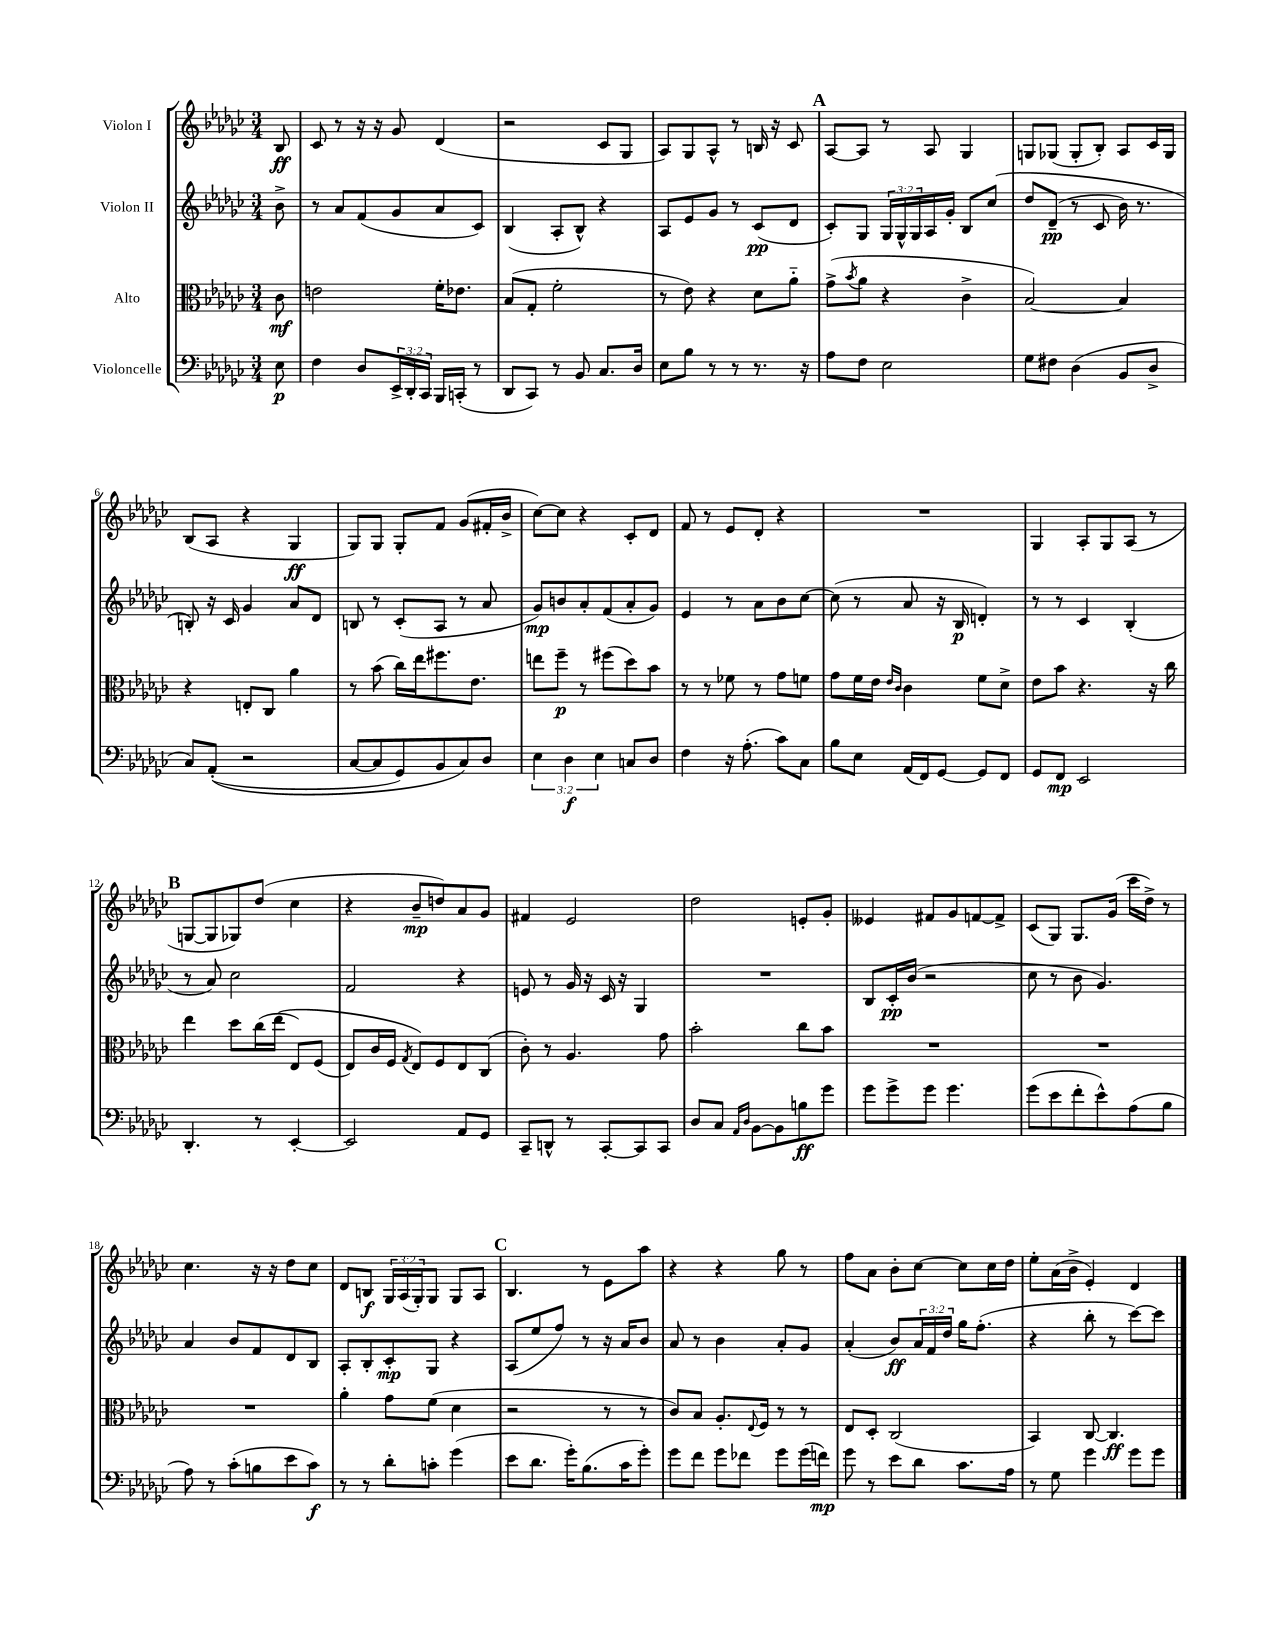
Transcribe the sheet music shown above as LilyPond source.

<<
\new StaffGroup <<
\new Staff = "s0" \with { instrumentName = "Violon I" } {
    \clef treble \key ges \major \numericTimeSignature \time 3/4 \override Staff.TupletNumber.text = #tuplet-number::calc-fraction-text \partial 8
    bes8\ff |
    ces'8 r8 r16 r16 ges'8 des'4( |
    r2 ces'8 ges8 |
    aes8) ges8 aes8-^ r8 b16 r16 ces'8 |
    \mark \markup { \bold "A" } aes8~ aes8 r8 aes8 ges4 |
    g8 ges8( ges8-. bes8-.) aes8 ces'16 ges16 |
    bes8( aes8 r4 ges4\ff |
    ges8) ges8 ges8-. f'8 ges'8( fis'16-. bes'16-> |
    ces''8~) ces''8 r4 ces'8-. des'8 |
    f'8 r8 ees'8 des'8-. r4 |
    R2. |
    ges4 aes8-. ges8 aes8( r8 |
    \mark \markup { \bold "B" } g8~ g8 ges8) des''8( ces''4 |
    r4 bes'8--\mp d''8) aes'8 ges'8 |
    fis'4 ees'2 |
    des''2 e'8-. ges'8-. |
    eeses'4 fis'8 ges'8 f'8~ f'8-> |
    ces'8( ges8) ges8. ges'16( ces'''16 des''16->) r8 |
    ces''4. r16 r16 des''8 ces''8 |
    des'8 b8\f \tuplet 3/2 { ges16 aes16( ges16-.) } ges8 ges8 aes8 |
    \mark \markup { \bold "C" } bes4. r8 ees'8 aes''8 |
    r4 r4 ges''8 r8 |
    f''8 aes'8 bes'8-. ces''8~ ces''8 ces''16 des''16 |
    ees''8-. aes'16( bes'16-> ees'4-.) des'4 \bar "|." |
}
\new Staff = "s1" \with { instrumentName = "Violon II" } {
    \clef treble \key ges \major \numericTimeSignature \time 3/4 \override Staff.TupletNumber.text = #tuplet-number::calc-fraction-text \partial 8
    bes'8-> |
    r8 aes'8 f'8( ges'8 aes'8 ces'8) |
    bes4( aes8-. bes8-^) r4 |
    aes8 ees'8 ges'8 r8 ces'8\pp( des'8 |
    \mark \markup { \bold "A" } ces'8-.) ges8 \tuplet 3/2 { ges16 ges16-^ ges16 } aes16 ges'16-. bes8 ces''8\( |
    des''8 des'8--\pp( r8 ces'8 bes'16) r8. |
    b8-.\) r16 ces'16 ges'4 aes'8 des'8 |
    b8 r8 ces'8-.( aes8 r8 aes'8 |
    ges'8\mp) b'8 aes'8-. f'8( aes'8-. ges'8) |
    ees'4 r8 aes'8 bes'8 ces''8~ |
    ces''8( r8 aes'8 r16 bes16\p d'4-.) |
    r8 r8 ces'4 bes4-.( |
    \mark \markup { \bold "B" } r8 aes'8) ces''2 |
    f'2 r4 |
    e'8 r8 ges'16 r16 ces'16 r16 ges4 |
    R2. |
    bes8 ces'16-.\pp bes'16( r2 |
    ces''8 r8 bes'8 ges'4.) |
    aes'4 bes'8 f'8 des'8 bes8 |
    aes8-. bes8-. ces'8-.\mp ges8 r4 |
    \mark \markup { \bold "C" } aes8( ees''8 f''8) r8 r16 aes'16 bes'8 |
    aes'8 r8 bes'4 aes'8-. ges'8 |
    aes'4-.( bes'8\ff) \tuplet 3/2 { aes'16 f'16 des''16 } ges''16 f''8.-.( |
    r4 bes''8-. r8 ces'''8~) ces'''8 \bar "|." |
}
\new Staff = "s2" \with { instrumentName = "Alto" } {
    \clef alto \key ges \major \numericTimeSignature \time 3/4 \partial 8
    ces'8\mf |
    e'2 f'16-. ees'8. |
    bes8( ges8-. f'2-. |
    r8 ees'8) r4 des'8 aes'8-_ |
    \mark \markup { \bold "A" } ges'8->( \acciaccatura { bes'8 } aes'8 r4 ces'4-> |
    bes2~) bes4 |
    r4 e8-. ces8 aes'4 |
    r8 bes'8( ces''16) ees''16 fis''8. ees'8. |
    e''8 f''8--\p r8 fis''8( des''8) bes'8 |
    r8 r8 fes'8 r8 ges'8 f'8 |
    ges'8 f'16 ees'16 \grace { ees'16 ces'16 } ces'4 f'8 des'8-> |
    ees'8 bes'8 r4. r16 ces''16 |
    \mark \markup { \bold "B" } ees''4 des''8 ces''16( ees''16\( ees8) f8( |
    ees8) ces'16 f16 \acciaccatura { ges8 } ees8\) f8 ees8 ces8( |
    ces'8-.) r8 aes4. ges'8 |
    bes'2-. ces''8 bes'8 |
    R2. |
    R2. |
    R2. |
    aes'4-. ges'8 f'8( des'4 |
    \mark \markup { \bold "C" } r2 r8 r8 |
    ces'8) bes8 aes8.-. \appoggiatura { ees8 } f16 r8 r8 |
    ees8 des8-. ces2( |
    bes,4) ces8~ ces4.\ff \bar "|." |
}
\new Staff = "s3" \with { instrumentName = "Violoncelle" } {
    \clef bass \key ges \major \numericTimeSignature \time 3/4 \override Staff.TupletNumber.text = #tuplet-number::calc-fraction-text \partial 8
    ees8\p |
    f4 des8 \tuplet 3/2 { ees,16-> des,16-. ces,16 } bes,,16 c,16-.( r8 |
    des,8 ces,8) r8 bes,8 ces8. des16 |
    ees8 bes8 r8 r8 r8. r16 |
    \mark \markup { \bold "A" } aes8 f8 ees2 |
    ges8 fis8 des4( bes,8 des8-> |
    ces8) aes,8-.(\( r2 |
    ces8~ ces8 ges,8) bes,8 ces8\) des8 |
    \tuplet 3/2 { ees4 des4\f ees4 } c8 des8 |
    f4 r16 aes8.-.( ces'8) ces8 |
    bes8 ees8 aes,16( f,16) ges,8~ ges,8 f,8 |
    ges,8 f,8\mp ees,2 |
    \mark \markup { \bold "B" } des,4.-. r8 ees,4~-. |
    ees,2 aes,8 ges,8 |
    ces,8-- d,8-^ r8 ces,8~-. ces,8 ces,8 |
    des8 ces8 \grace { aes,16 des16 } bes,8~ bes,8 b8\ff ges'8 |
    ges'8 ges'8-> ges'8 ges'4. |
    ges'8( ees'8 f'8-. ees'8-^) aes8( bes8 |
    aes8) r8 ces'8-.( b8 ees'8 ces'8\f) |
    r8 r8 des'8-. c'8-. ges'4( |
    \mark \markup { \bold "C" } ees'8 des'8. ges'16-.) bes8.( ces'16 ges'8-.) |
    ges'8 f'8 ges'8 fes'8 ges'8 ges'16( f'16\mp) |
    ges'8 r8 ees'8 des'8 ces'8. aes16 |
    r8 ges8 ges'4 ges'8 ges'8 \bar "|." |
}
>>
>>
